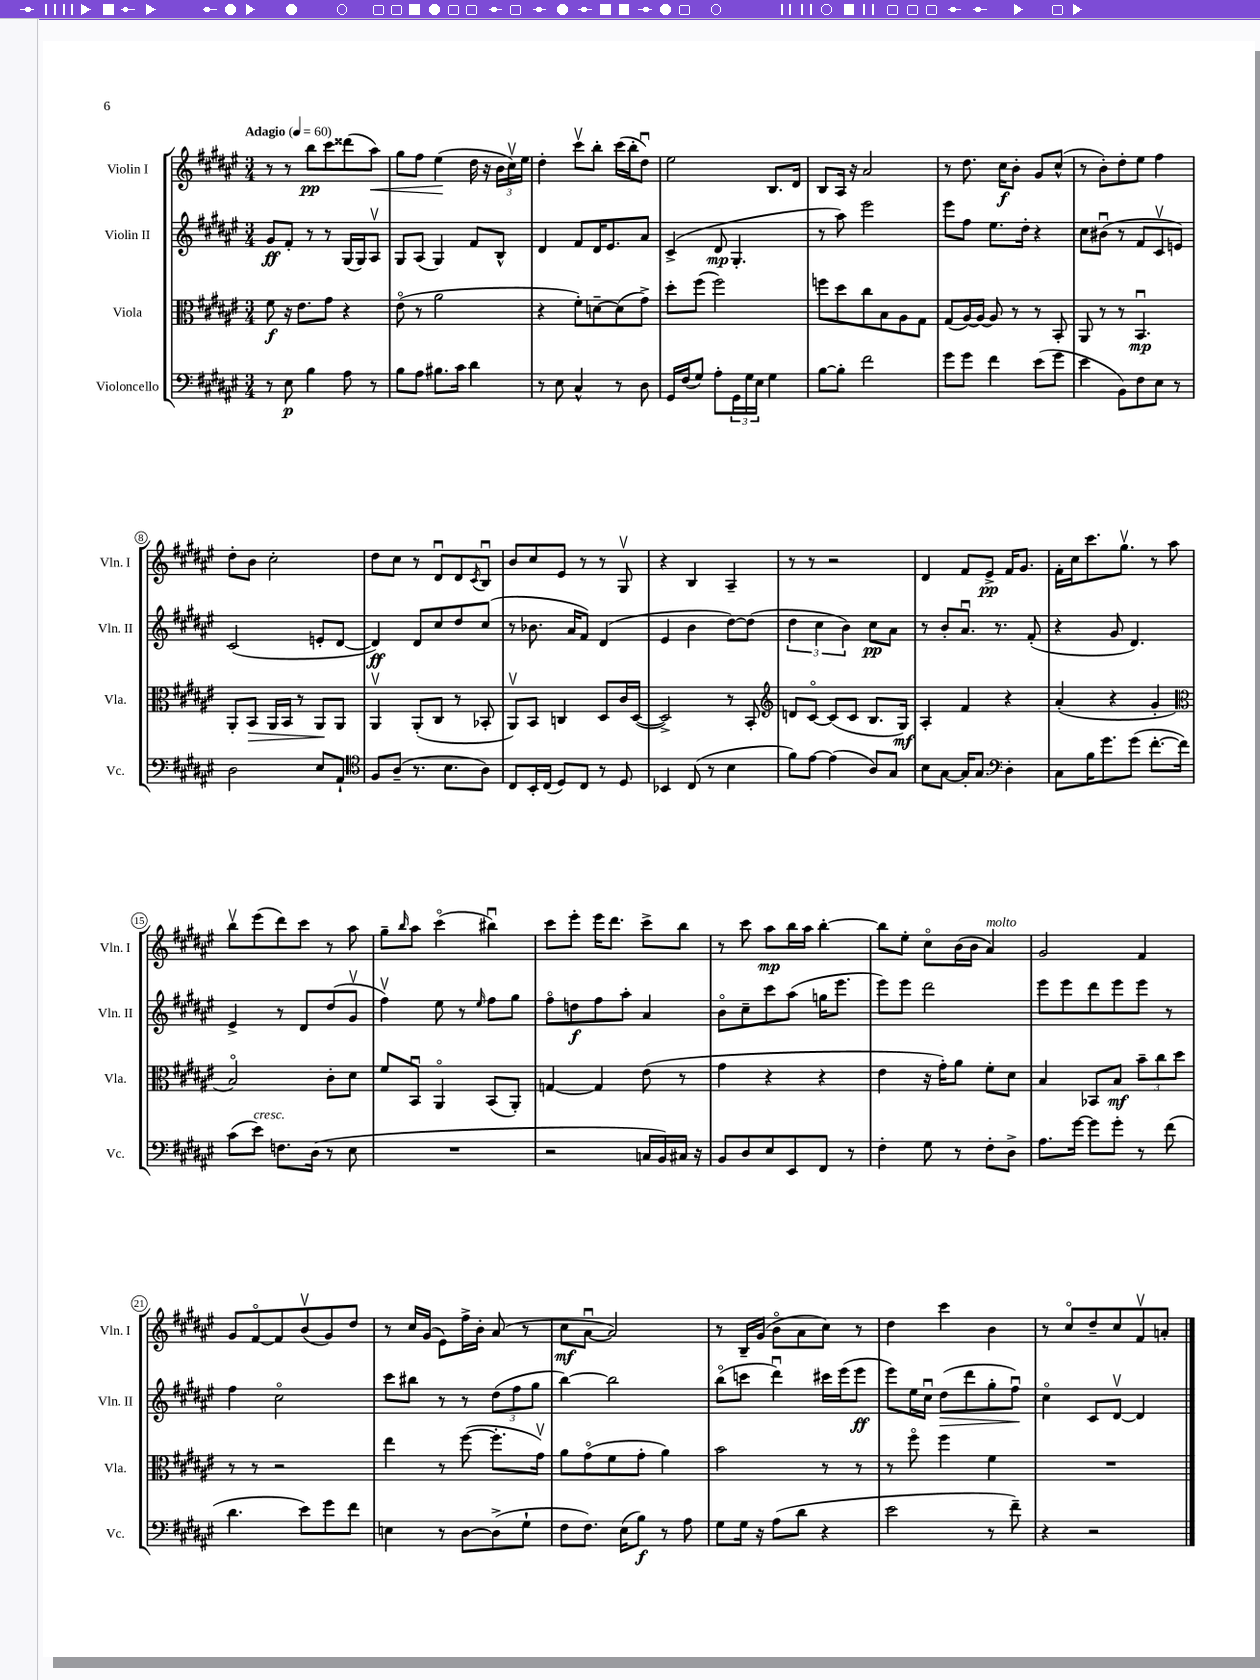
<<
\new StaffGroup <<
\new Staff = "s0" \with { instrumentName = "Violin I" shortInstrumentName = "Vln. I" } {
    \clef treble \key fis \major \numericTimeSignature \time 3/4 \tempo "Adagio" 4 = 60
    r8 r8 b''8\pp cis'''8 disis'''8( ais''8\<) |
    gis''8 fis''8 eis''4\!( dis''16 r16 \tuplet 3/2 { b'16 cis''16\upbow) eis''16 } |
    dis''4-. cis'''8\upbow b''8-. cis'''16( b''16-. dis''8\downbow) |
    eis''2 b8. dis'16 |
    b8 ais16 r16 ais'2 |
    r8 dis''8. cis''16\f b'8-. gis'8 cis''8-^( |
    r8 b'8-.) dis''8-. eis''8 fis''4 |
    dis''8-. b'8 cis''2-. |
    dis''8 cis''8 r8 dis'8\downbow dis'8 \acciaccatura { cis'8 } b8\downbow |
    b'8 cis''8 eis'8 r8 r8 gis8\upbow |
    r4 b4 ais4-- |
    r8 r8 r2 |
    dis'4 fis'8 eis'8->\pp fis'16 gis'8. |
    fis'16-. cis''16 cis'''8. gis''8.\upbow r8 ais''8 |
    b''8\upbow eis'''8( dis'''8) cis'''8 r8 ais''8 |
    gis''8-- \grace { b''16 } ais''8 cis'''4\flageolet( bis''4\downbow) |
    cis'''8 eis'''8-. eis'''16 dis'''8. cis'''8-> b''8 |
    r8 cis'''8 ais''8\mp b''16 ais''16 b''4~-. |
    b''8 eis''8-. cis''8\flageolet b'16( b'16 ais'4^\markup { \italic "molto" }) |
    gis'2 fis'4 |
    gis'8 fis'8~\flageolet fis'8 b'8\upbow( gis'8) dis''8 |
    r8 cis''16 gis'16( eis'8) fis''16-> b'16-. ais'8( r8 |
    cis''8\mf ais'8~\downbow ais'2) |
    r8 b16-- gis'16( b'8\flageolet ais'8 cis''8) r8 |
    dis''4 cis'''4 b'4 |
    r8 cis''8\flageolet dis''8-- cis''8 fis'8\upbow a'8-. \bar "|." |
}
\new Staff = "s1" \with { instrumentName = "Violin II" shortInstrumentName = "Vln. II" } {
    \clef treble \key fis \major \numericTimeSignature \time 3/4
    gis'8\ff fis'8-. r8 r8 gis16( gis16) ais8\upbow |
    gis8 ais8( gis4) fis'8 b8-^ |
    dis'4 fis'8 dis'16 eis'8. ais'8 |
    cis'4->( dis'8\mp gis4.-. |
    r8 ais''8) eis'''2 |
    eis'''8 fis''8 eis''8. dis''16-. r4 |
    cis''8 bis'8\downbow( r8 fis'8 cis'8\upbow e'8) |
    cis'2( e'8-. dis'8~ |
    dis'4\ff) dis'8 cis''8 dis''8 cis''8( |
    r8 bes'8. ais'16 fis'8) dis'4( |
    eis'4 b'4 dis''8~) dis''8( |
    \tuplet 3/2 { dis''4 cis''4 b'4) } cis''8\pp ais'8 |
    r8 b'8-. ais'8.\downbow r8. fis'8-.( |
    r4 gis'8 dis'4.) |
    eis'4-> r8 dis'8 dis''8( gis'8\upbow |
    fis''4\upbow) eis''8 r8 \grace { eis''16 } fis''8 gis''8 |
    fis''8\flageolet d''8\f fis''8 ais''8-. ais'4 |
    b'8\flageolet cis''8-- cis'''8 ais''8( g''16 eis'''8. |
    eis'''8) eis'''8 dis'''2 |
    eis'''8 eis'''8 dis'''8 eis'''8 eis'''8 r8 |
    fis''4 cis''2\flageolet |
    cis'''8 bis''8 r8 r8 \tuplet 3/2 { dis''8( fis''8 gis''8 } |
    b''4~) b''2 |
    b''8\flageolet( c'''8 dis'''4\downbow) cis'''16 eis'''16( eis'''8\ff |
    eis'''8) eis''16 cis''16\downbow dis''8\>( dis'''8 gis''8-. fis''8\downbow\!) |
    cis''4\flageolet cis'8 dis'8~\upbow dis'4 \bar "|." |
}
\new Staff = "s2" \with { instrumentName = "Viola" shortInstrumentName = "Vla." } {
    \clef alto \key fis \major \numericTimeSignature \time 3/4
    fis'8\f r16 eis'8. gis'8 r4 |
    eis'8\flageolet( r8 ais'2 |
    r4 fis'8-.) d'8~-- d'8( gis'8->) |
    dis''8-. fis''8( fis''2) |
    f''8 dis''8 cis''8 b8 ais8 gis8 |
    gis8( ais16~) ais16~ ais8 r8 r8 b,8-. |
    ais,8 r8 r8 b,4.\downbow\mp |
    ais,8-. b,8\> ais,16 b,16 r8 ais,8\! ais,8 |
    ais,4\upbow ais,8-.( cis8 r8 bes,8-. |
    ais,8\upbow) b,8 c4 dis8 cis'16 dis16~( |
    dis2->) r8 b,8-. |
    \clef treble d'8 cis'8~\flageolet cis'8( cis'8 b8. gis16\mf) |
    ais4-. fis'4 r4 |
    ais'4-.( r4 gis'4-. |
    \clef alto b2\flageolet) cis'8-. dis'8 |
    fis'8 b,8\downbow ais,4\flageolet b,8( ais,8-.) |
    g4~ g4 eis'8( r8 |
    gis'4 r4 r4 |
    eis'4 r16 gis'16-.) ais'8 fis'8-. dis'8 |
    b4 bes,8 b8\mf \tuplet 3/2 { b'8-- cis''8 dis''8 } |
    r8 r8 r2 |
    eis''4 r8 fis''8~( fis''8.-. gis'16\upbow) |
    ais'8 gis'8\flageolet( fis'8 gis'8-. ais'4) |
    b'2 r8 r8 |
    r8 fis''8\flageolet fis''4 fis'4 |
    R2. \bar "|." |
}
\new Staff = "s3" \with { instrumentName = "Violoncello" shortInstrumentName = "Vc." } {
    \clef bass \key fis \major \numericTimeSignature \time 3/4
    r8 eis8\p b4 ais8 r8 |
    b8 ais8 bis8. cis'16 dis'4 |
    r8 eis8 cis4-^ r8 dis8 |
    gis,16 fis16( gis8) ais8-. \tuplet 3/2 { gis,16 gis16 eis16 } gis4 |
    b8~ b8-. fis'2 |
    gis'8 gis'8 fis'4 eis'8( gis'8 |
    eis'4 b,8) fis8 eis8 r8 |
    dis2 eis8 ais,8-! |
    \clef tenor fis8 ais8--( r8. b8. ais8) |
    cis8 b,16-. cis16( dis8) cis8 r8 dis8 |
    bes,4 cis8( r8 b4 |
    fis'8) eis'8~ eis'4( ais8) gis8 |
    b8 gis8~ gis16-. gis8. \clef bass dis4-. |
    cis8 b16 gis'8. gis'8( fis'8.~-. fis'16) |
    cis'8( eis'8^\markup { \italic "cresc." }) f8. dis16( r8 eis8 |
    R2. |
    r2 c16 b,16) cis16 r16 |
    b,8 dis8 eis8 eis,8 fis,8 r8 |
    fis4-. gis8 r8 fis8-. dis8-> |
    ais8. gis'16~ gis'8 gis'8-. r8 fis'8( |
    dis'4. eis'8) gis'8 fis'8 |
    e4 r8 dis8~ dis8->( gis8-! |
    fis8 fis8.) eis16( b8\f) r8 ais8 |
    gis8 gis16 r16 ais8( dis'8 r4 |
    eis'2 r8 fis'8--) |
    r4 r2 \bar "|." |
}
>>
>>
\layout { \context { \Score \override BarNumber.stencil = #(make-stencil-circler 0.1 0.3 ly:text-interface::print) } }
